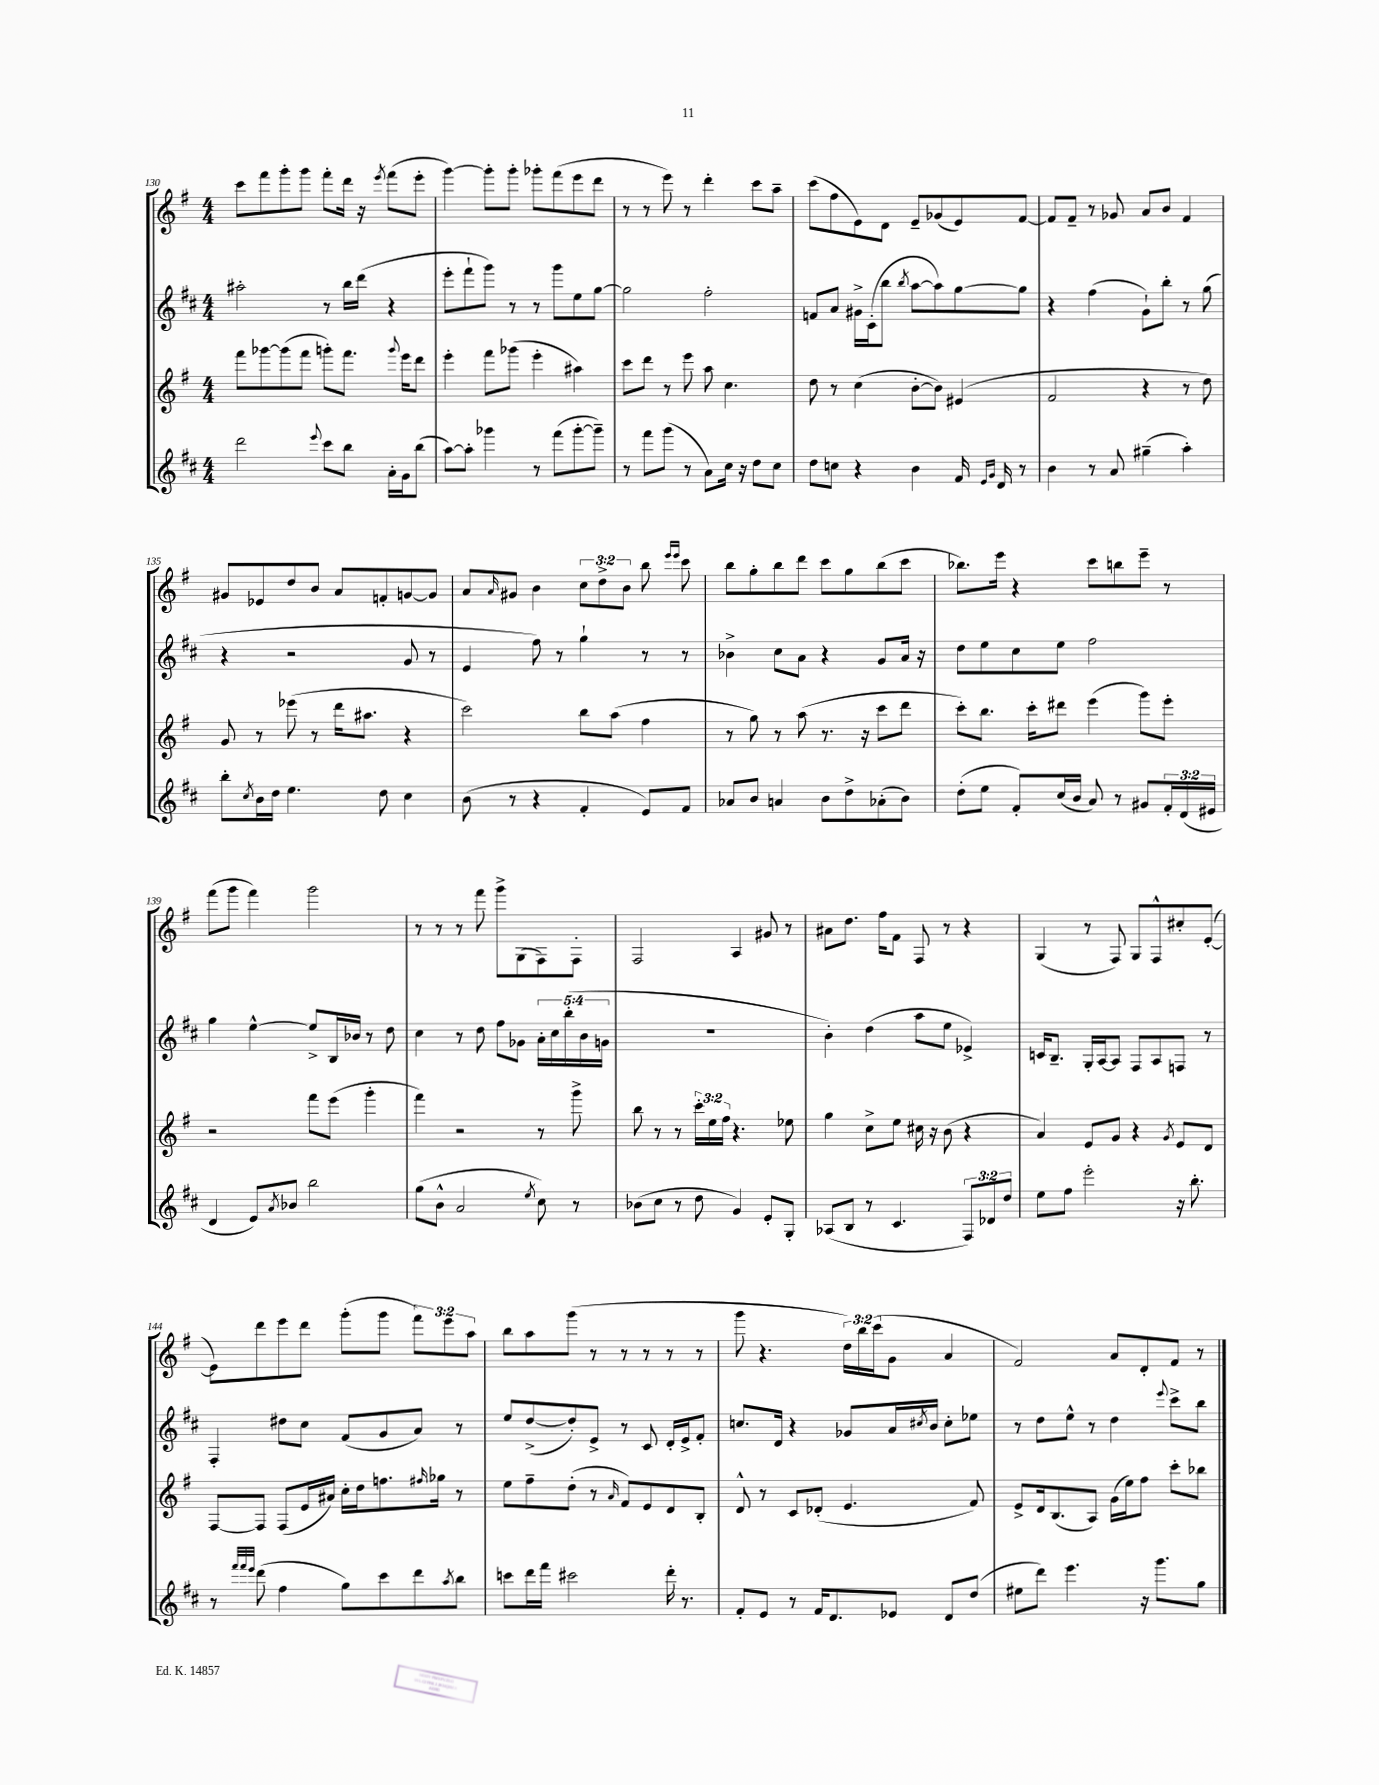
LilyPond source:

<<
\new StaffGroup <<
\new Staff = "s0" {
    \clef treble \key g \major \numericTimeSignature \time 4/4 \override Staff.TupletNumber.text = #tuplet-number::calc-fraction-text
    c'''8 fis'''8 g'''8-. g'''8 fis'''8-. d'''16 r16 \acciaccatura { e'''8 } fis'''8( e'''8-. |
    g'''4~) g'''8-. g'''8-. ges'''8-. fis'''8( e'''8 d'''8 |
    r8 r8 e'''8) r8 d'''4-. c'''8 a''8-- |
    c'''8( fis''8 e'8) d'8 e'8-- ges'8( e'8) fis'8~ |
    fis'8 fis'8-- r8 ges'8 a'8 b'8 fis'4 |
    gis'8 ees'8 d''8 b'8 a'8 f'8-. g'8~ g'8 |
    a'8 \grace { a'16 } gis'8 b'4 \tuplet 3/2 { c''8 d''8-> b'8 } b''8 \grace { e'''16 e'''16 } c'''8 |
    b''8 g''8-. b''8 d'''8 c'''8 g''8 b''8( c'''8 |
    bes''8.) e'''16 r4 c'''8 b''8 e'''8-- r8 |
    fis'''8( g'''8 fis'''4) g'''2 |
    r8 r8 r8 fis'''8 g'''8-> g8( fis8) fis8-. |
    fis2 a4 gis'8 r8 |
    ais'8 d''8. fis''16 fis'8 fis8 r8 r4 |
    g4( r8 fis8) g8 fis8-^ cis''8-. e'8~-.( |
    e'8) d'''8 e'''8 d'''8 g'''8-.( g'''8 \tuplet 3/2 { fis'''8) e'''8 a''8 } |
    b''8 a''8 g'''8( r8 r8 r8 r8 r8 |
    g'''8 r4. \tuplet 3/2 { d''16) b''16 c'''16( } g'8 a'4 |
    fis'2) a'8 d'8-. fis'8 r8 \bar "|." |
}
\new Staff = "s1" {
    \clef treble \key d \major \numericTimeSignature \time 4/4 \override Staff.TupletNumber.text = #tuplet-number::calc-fraction-text
    ais''2-. r8 b''16 d'''16( r4 |
    e'''8-. fis'''8-! g'''8) r8 r8 g'''8 e''8 g''8~ |
    g''2 fis''2-. |
    f'8 a'8 gis'16-> cis'16-.( b''8 \acciaccatura { b''8 } a''8~ a''8) g''8~ g''8 |
    r4 fis''4( g'8-!) b''8-. r8 g''8( |
    r4 r2 g'8 r8 |
    e'4 fis''8) r8 g''4-! r8 r8 |
    bes'4-> cis''8 a'8 r4 g'8 a'16 r16 |
    d''8 e''8 cis''8 e''8 fis''2 |
    g''4 e''4~-^ e''8-> b16 bes'16 r8 d''8 |
    cis''4 r8 d''8 fis''8 ges'8 \tuplet 5/4 { a'16-. cis''16 b''16-.( b'16 g'16 } |
    R1 |
    b'4-.) d''4( a''8 e''8 ees'4->) |
    c'16 b8.-- g16-. a16~ a8 fis8 a8 f8 r8 |
    fis4-. dis''8 cis''8 fis'8( g'8 a'8) r8 |
    e''8 d''8~->( d''8-.) e'8-> r8 cis'8 d'16-. e'16-> fis'8-. |
    c''8. d'16 r4 ges'8 a'16 \acciaccatura { cis''8 } b'16 cis''8-. ees''8 |
    r8 d''8 e''8-^ r8 d''4 \appoggiatura { e'''8 } cis'''8-> b''8 \bar "|." |
}
\new Staff = "s2" {
    \clef treble \key g \major \numericTimeSignature \time 4/4 \override Staff.TupletNumber.text = #tuplet-number::calc-fraction-text
    fis'''8 ges'''8~ ges'''8( fis'''8 g'''8-.) fis'''8. \appoggiatura { g'''8 } e'''16 d'''8 |
    e'''4-. fis'''8 ges'''8( e'''4-. ais''4) |
    c'''8 d'''8 r8 e'''8 a''8 c''4. |
    d''8 r8 c''4( b'8~-. b'8) eis'4( |
    fis'2 r4 r8 d''8) |
    g'8 r8 ees'''8( r8 d'''16 ais''8. r4 |
    c'''2) b''8 a''8( fis''4 |
    r8 g''8) r8 a''8( r8. r16 c'''8 d'''8 |
    c'''8-.) b''8. c'''16-. dis'''8 e'''4( g'''8) e'''8-. |
    r2 fis'''8 e'''8( g'''4-. |
    fis'''4) r2 r8 g'''8-> |
    b''8 r8 r8 \tuplet 3/2 { c'''16-. e''16 fis''16 } r4. ees''8 |
    g''4 c''8-> e''8 cis''16 r16 b'8( r4 |
    a'4) e'8 g'8 r4 \acciaccatura { g'8 } e'8 d'8 |
    fis8~ fis8 fis8( e'16 ais'16) c''16-. d''16 f''8. \grace { fis''16 } ges''16 r8 |
    e''8 fis''8-- d''8-.( r8 \grace { a'16 } fis'8) e'8 d'8 b8-. |
    d'8-^ r8 c'8 des'8-.( e'4. fis'8) |
    e'8-> d'16 b8.( a8) g'16( e''16) fis''8 c'''8-. bes''8 \bar "|." |
}
\new Staff = "s3" {
    \clef treble \key d \major \numericTimeSignature \time 4/4 \override Staff.TupletNumber.text = #tuplet-number::calc-fraction-text
    d'''2 \appoggiatura { e'''8 } cis'''8 b''8 a'16-. g'16 b''8( |
    a''8~) a''8-. ges'''4 r8 fis'''8( ges'''8~-. ges'''8--) |
    r8 fis'''8 g'''8( r8 a'8) cis''16 r16 d''8 cis''8 |
    d''8 c''8 r4 b'4 fis'16 \grace { e'16 g'16 } d'16 r8 |
    b'4 r8 a'8 gis''4--( a''4-.) |
    b''8-. \acciaccatura { cis''8 } b'16 d''16 e''4. d''8 cis''4 |
    b'8( r8 r4 fis'4-. e'8) fis'8 |
    aes'8 b'8 a'4 b'8 d''8-> aes'8-.( b'8) |
    d''8-.( e''8 fis'8-.) cis''16( b'16 a'8) r8 gis'8 \tuplet 3/2 { fis'16-. d'16( eis'16 } |
    d'4 e'8) \acciaccatura { a'8 } bes'8 b''2 |
    g''8( b'8-^ a'2 \acciaccatura { e''8 } cis''8) r8 |
    bes'8( cis''8 r8 d''8 g'4) e'8-. g8-. |
    aes8( b8 r8 cis'4. \tuplet 3/2 { fis8) des'8 d''8 } |
    e''8 fis''8 e'''2-. r16 b''8.-. |
    r8 \grace { fis'''32 fis'''32 e'''32 } d'''8( fis''4 g''8) cis'''8 d'''8 \acciaccatura { a''8 } b''8 |
    c'''8 d'''16 fis'''16 cis'''2 d'''16-. r8. |
    fis'8-. e'8 r8 fis'16 d'8. ees'8 d'8 d''8( |
    eis''8 d'''8) e'''4. r16 g'''8. g''8 \bar "|." |
}
>>
>>
\layout { \context { \Score currentBarNumber = #130 } }
